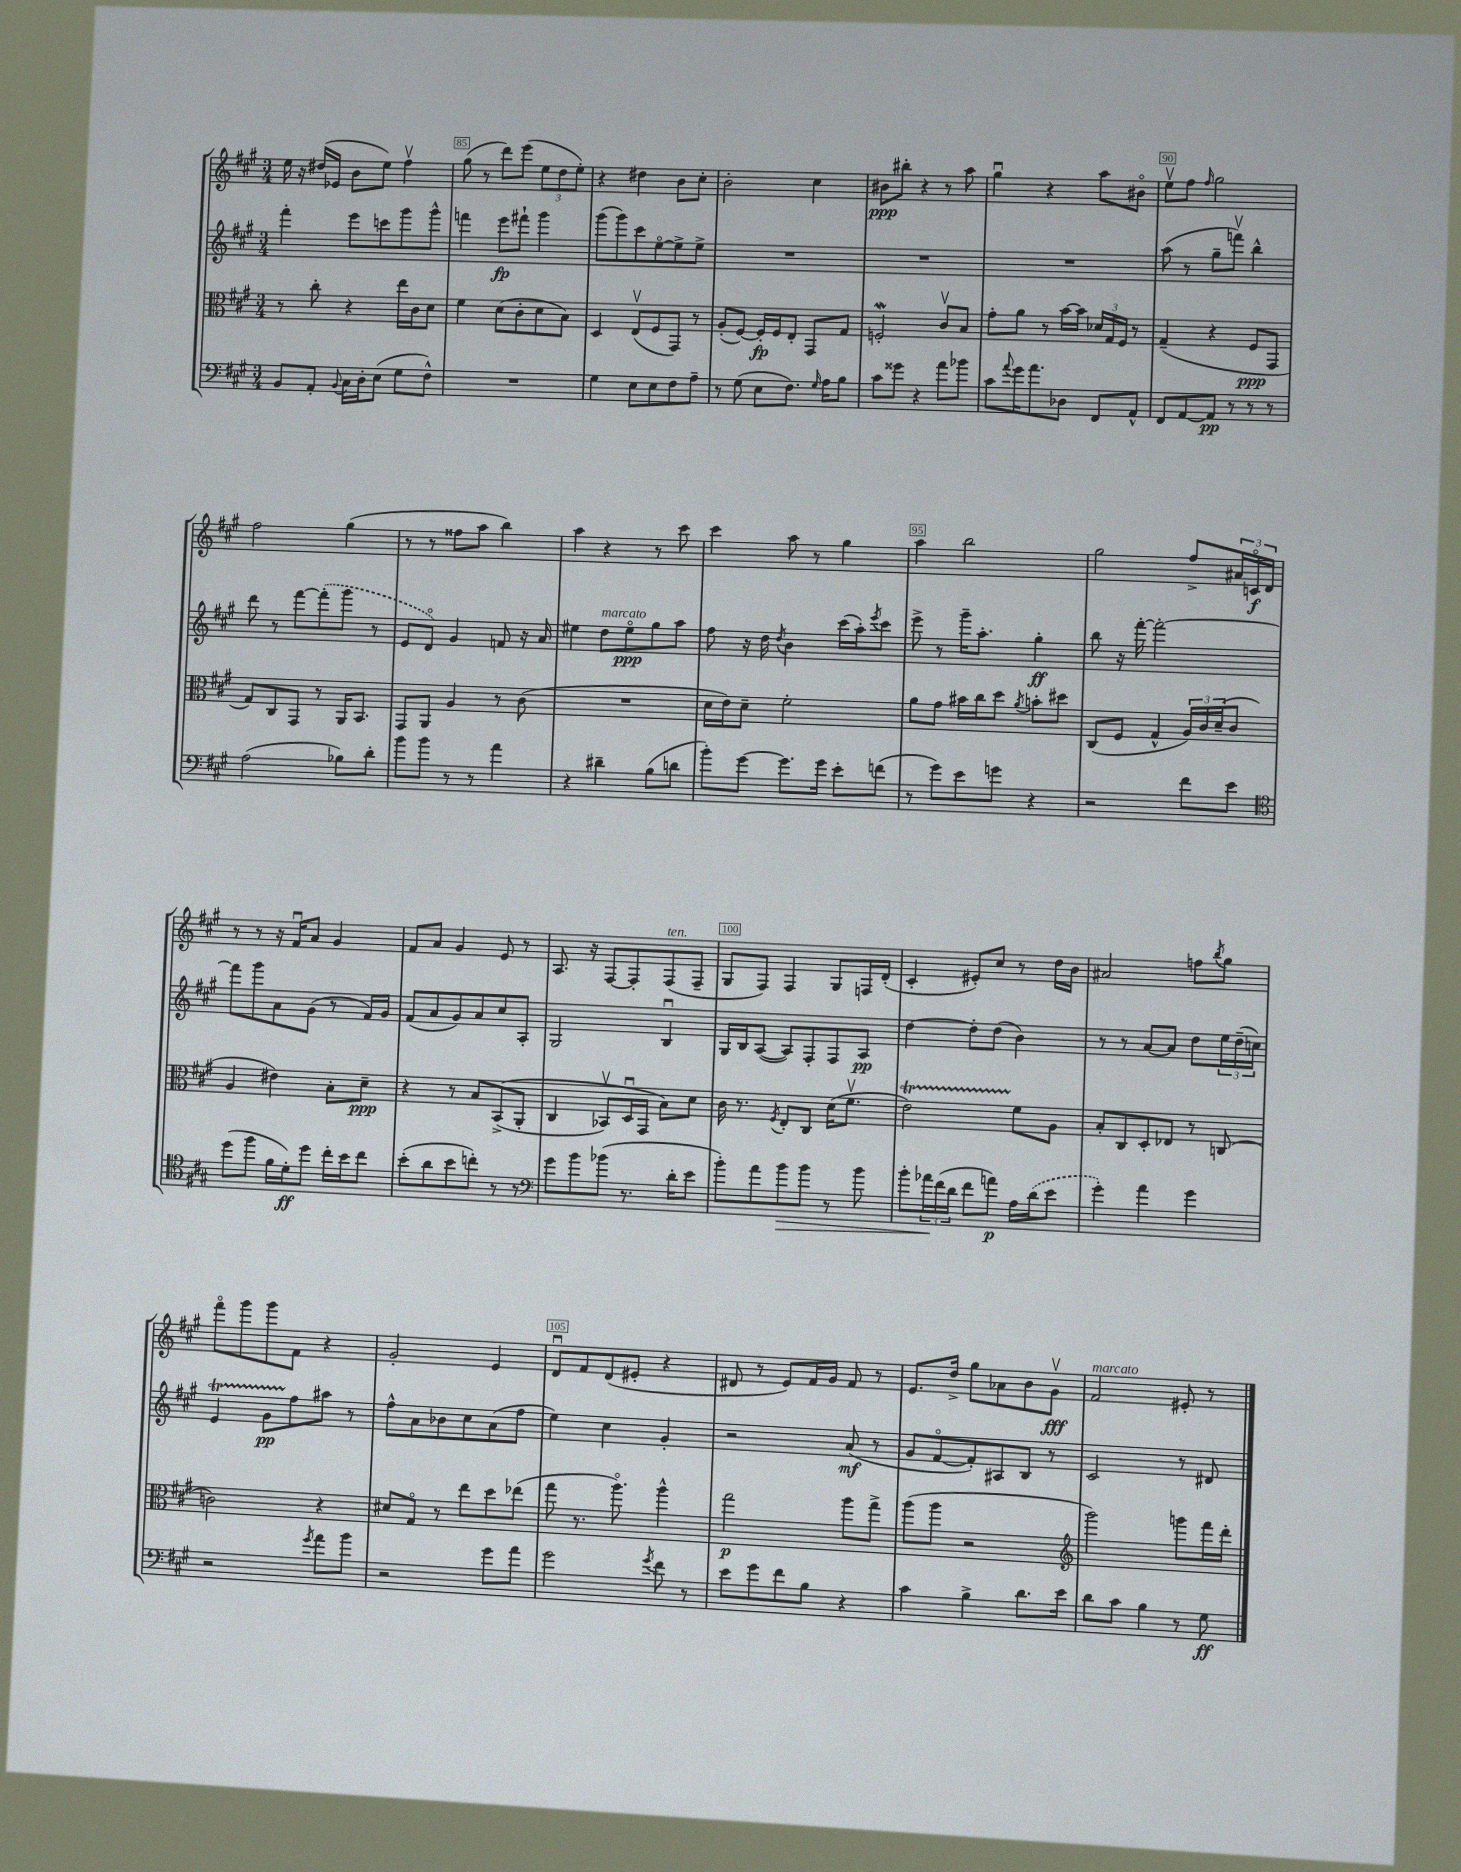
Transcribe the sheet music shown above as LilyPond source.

<<
\new StaffGroup <<
\new Staff = "s0" {
    \clef treble \key a \major \numericTimeSignature \time 3/4
    e''16 r16 dis''16( ees'16 b'8 e''8) fis''4\upbow |
    gis''8( r8 d'''8) e'''8( \tuplet 3/2 { e''8 d''8 e''8-.) } |
    r4 dis''4 b'8 cis''8-. |
    b'2-. cis''4 |
    bis'8\ppp bis''8-. r4 r8 a''8 |
    gis''4\downbow r4 a''8 bis'8\flageolet |
    e''8\upbow fis''8 \grace { fis''16 } gis''2 |
    fis''2 gis''4( |
    r8 r8 fisis''8 a''8 b''4) |
    a''4 r4 r8 cis'''8 |
    cis'''4 a''8 r8 gis''4 |
    a''4 b''2 |
    gis''2 fis''8-> \tuplet 3/2 { ais'16 c'16\flageolet\f d'16 } |
    r8 r8 r16 fis'16\downbow a'8 gis'4 |
    fis'8 a'8 gis'4 e'8 r8 |
    a8. r16 fis8~ fis8-. fis8^\markup { \italic "ten." }( fis8-- |
    gis8 fis8) fis4 gis8 f16 d'16-.( |
    cis'4-. eis'8-.) cis''8 r8 d''16 b'16 |
    ais'2 f''8 \acciaccatura { b''8 } gis''8 |
    fis'''8\flageolet gis'''8 gis'''8 fis'8 r4 |
    gis'2-. e'4 |
    d'8\downbow fis'8 d'8( eis'8-. r4 |
    dis'8 r8 e'8) fis'16 gis'16 fis'8 r8 |
    e'8. d''16-> gis''8 aes'8 b'8 gis'8\upbow\fff |
    fis'2^\markup { \italic "marcato" } eis'8-. r8 \bar "|." |
}
\new Staff = "s1" {
    \clef treble \key a \major \numericTimeSignature \time 3/4
    fis'''4-. e'''8 c'''8 gis'''8 gis'''8-^ |
    f'''4 e'''8\fp fis'''8-! gis'''4 |
    gis'''8( gis'''8) cis'''8 e''8~\flageolet e''8-> e''8-> |
    R2. |
    R2. |
    R2. |
    a''8( r8 gis''8-- f'''8\upbow) b''4-^ |
    d'''8 r8 fis'''8~ \once \slurDashed fis'''8-.( gis'''8 r8 |
    e'8 d'8\flageolet) gis'4 f'8 r16 a'16 |
    eis''4 d''8^\markup { \italic "marcato" } eis''8\flageolet\ppp gis''8 a''8 |
    fis''8 r16 d''16 \acciaccatura { d''8 } b'4 cis'''16( a''16-.) \acciaccatura { e'''8 } cis'''8 |
    e'''8-> r8 gis'''16-- a''8.-. gis''4-.\ff |
    b''8 r16 fis'''16~-. fis'''2~-. |
    fis'''8 gis'''8 a'8 gis'8( r8 fis'16) gis'16 |
    fis'8( a'8 gis'8) a'8 cis''8 a8-. |
    gis2 b4\downbow |
    gis16 b16 a8~( a8) fis8-. fis8 a8\pp |
    d''4~ d''8-. d''8( b'4) |
    r8 r8 a'8~ a'8 d''8 \tuplet 3/2 { e''16 d''16--( c''16) } |
    e'4\startTrillSpan gis'8\pp fis''8\stopTrillSpan ais''8 r8 |
    fis''8-^ a'8 bes'8 cis''8 a'8( fis''8 |
    e''4) cis''4 gis'4-. |
    r2 a'8\mf( r8 |
    gis'8 fis'8~\flageolet fis'8-.) ais8 b8 r8 |
    cis'2 r8 dis'8 \bar "|." |
}
\new Staff = "s2" {
    \clef alto \key a \major \numericTimeSignature \time 3/4
    r8 cis''8-. r4 e''16 cis'16 d'8 |
    fis'4 d'8( cis'8-. d'8 b8) |
    d4 e8\upbow( fis8 gis,8) r8 |
    a8-.( fis8~) fis16-.\fp fis16 e8-. gis,8 gis8 |
    f2-.\mordent cis'8\upbow b8 |
    gis'8-. a'8 r8 b'16~ b'16 \tuplet 3/2 { des'16 gis16 fis16 } r8 |
    gis4--( r4 fis8\ppp gis,8 |
    gis8) cis8 gis,8 r8 a,16 b,8. |
    gis,8 a,8 a4 r8 cis'8( |
    R2. |
    d'16 e'16) d'8-- fis'2-. |
    a'8 gis'8 bis'16 cis''16 d''8 \acciaccatura { a'8 } b'8-. dis''8 |
    cis8( fis8 gis4-^ \tuplet 3/2 { a16) cis'16 d'16--( } cis'8 |
    a4 eis'4) b8-. d'8--\ppp |
    r4 r8 b8 b,8->(\( a,8-. |
    cis4 bes,8\upbow) d16\downbow gis,16 b8\) d'8 |
    cis'16 r8. \acciaccatura { fis8 } e8-. cis8 d'16( fis'8.\upbow |
    e'2\startTrillSpan) fis'8\stopTrillSpan a8 |
    b8-. cis8 d8-. ees8 r8 c8( |
    c'2) r4 |
    dis'8 gis8\flageolet r8 e''8 d''8 ees''8( |
    gis''8 r8. a''8.\flageolet) a''4-^ |
    gis''2\p a''8 gis''8-> |
    a''8( a''8 r2 |
    \clef treble gis'''2) g'''8 fis'''16 d'''16-. \bar "|." |
}
\new Staff = "s3" {
    \clef bass \key a \major \numericTimeSignature \time 3/4
    b,8 a,8-. \appoggiatura { b,8 } cis16 d16-. e8( gis8 fis8-^) |
    R2. |
    gis4 e8 e8 fis8 a8-- |
    r8 gis8( e8 fis8.) \grace { gis16 } a16 b8 |
    cis'8 gisis'8 r4 a'8 bes'8 |
    cis'8 \appoggiatura { a'8 } gis'16 a'8. des8 fis,8 a,8-^ |
    fis,8 a,8~ a,8\pp r8 r8 r8 |
    a2( bes8) d'8-. |
    b'8 b'8 r8 r8 a'4 |
    r4 dis'4-- b8( d'8 |
    b'8-.) gis'8~ gis'8. gis'16 e'8-. f'8( |
    r8 gis'8) e'8 g'8 r4 |
    r2 fis'8 e'8 |
    \clef tenor d''8( fis''8 fis'16 d'16-.\ff) d''8 cis''16-. b'16 cis''8 |
    b'8-.( a'8 b'8 c''8-.) r8 r8 |
    \clef bass gis'8 b'8 bes'8( r8. d'16-. e'8 |
    b'8-.) a'8 b'8\> b'8 r8 b'8 |
    b'8-. \tuplet 3/2 { aes'16\! fis'16( d'16 } fis'8 a'8\p) a16 \once \slurDashed d'16( e'8 |
    gis'4-.) a'4 gis'4 |
    r2 \acciaccatura { gis'8 } a'8 b'8 |
    r2 gis'8 a'8 |
    gis'2 \acciaccatura { gis'8 } fis'8 r8 |
    e'8 gis'8 fis'8 b8 r4 |
    cis'4 b4-> d'8. e'16 |
    d'8 cis'8 b4 r8 gis8\ff \bar "|." |
}
>>
>>
\layout { \context { \Score currentBarNumber = #84 \override BarNumber.break-visibility = ##(#f #t #t) barNumberVisibility = #(every-nth-bar-number-visible 5) \override BarNumber.stencil = #(make-stencil-boxer 0.1 0.3 ly:text-interface::print) } }
